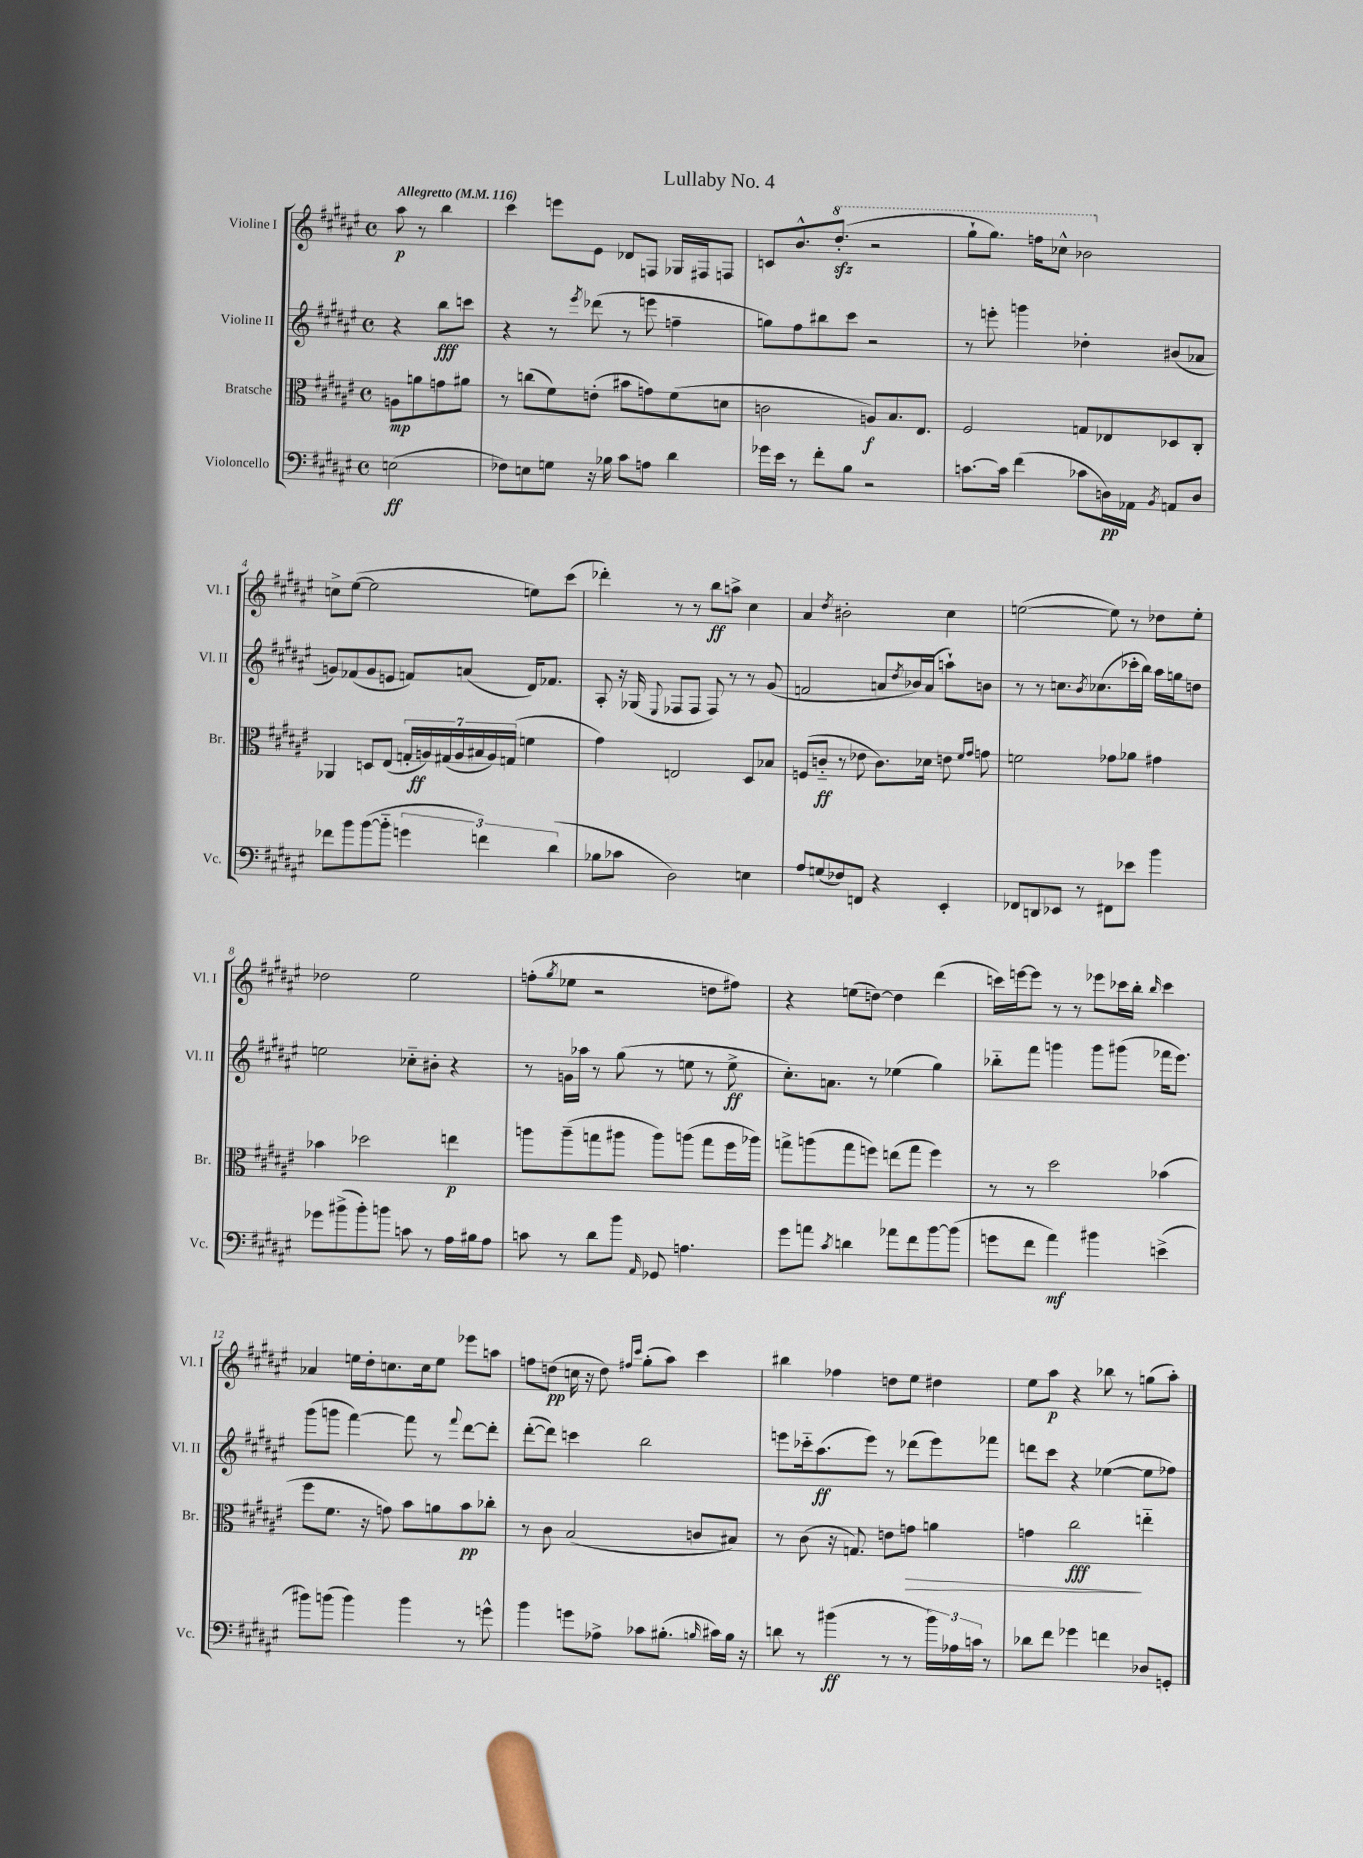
\header { title = "Lullaby No. 4" }
<<
\new StaffGroup <<
\new Staff = "s0" \with { instrumentName = "Violine I" shortInstrumentName = "Vl. I" } {
    \clef treble \key fis \major \defaultTimeSignature \time 4/4 \partial 2 \tempo "Allegretto" 4 = 116
    ais''8\p r8 b''4 |
    cis'''4 e'''8 eis'8 des'8 f8 ges16 fis16 f8 |
    c'8 b'8.-^ \ottava #1 dis'''8.-.\sfz( r2 |
    gis'''8-! gis'''8.) f'''16 ces'''8-^ bes''2 \ottava #0 |
    c''8-> eis''8~( eis''2 e''8) cis'''8( |
    des'''4-.) r8 r8 b''8\ff a''8-> cis''4 |
    ais'4 \acciaccatura { dis''8 } bis'2-. cis''4 |
    e''2~( e''8) r8 des''8 e''8-. |
    des''2 eis''2 |
    f''8-.( \acciaccatura { gis''8 } ees''8 r2 d''8 fis''8) |
    r4 e''8( d''8~) d''4 dis'''4( |
    c'''16) e'''16~ e'''8 r8 r8 ees'''8 ces'''16 b''16-. \grace { b''16 } ces'''4 |
    aes'4 e''16 dis''16-. c''8. c''16 e''8 ees'''8 a''8 |
    f''8 d''8\pp( c''16 r16 d''8) \grace { fis''16 cis'''16 } gis''8-.( ais''8) cis'''4 |
    bis''4 fes''4 d''8 eis''8 dis''4 |
    eis''8 ais''8\p r4 bes''8 r8 g''8( ais''8-.) \bar "|." |
}
\new Staff = "s1" \with { instrumentName = "Violine II" shortInstrumentName = "Vl. II" } {
    \clef treble \key fis \major \defaultTimeSignature \time 4/4 \partial 2
    r4 b''8\fff c'''8 |
    r4 r8 \acciaccatura { eis'''8 } des'''8( r8 e'''8 f''4-- |
    g''8) fis''8 bis''8 cis'''8 r2 |
    r8 e'''8-. g'''4 des''4-. bis'8( aes'8 |
    g'8) fes'8( g'8 e'8 f'8) a'8( dis'16) fes'8. |
    ais8-. r16 ges16( \appoggiatura { eis8 } fes8 fes8 fes8) r8 r8 gis'8( |
    f'2 a'8 \acciaccatura { dis''8 } bes'16) a'16( a''8-!) b'8 |
    r8 r8 c''8. \acciaccatura { b'8 } ces''8.( ces'''16-. b''16) ais''16 g''16 d''8 |
    e''2 ces''8-_ bis'8-. r4 |
    r8 g'16 aes''16 r8 gis''8( r8 e''8 r8 e''8->\ff |
    cis''8.-.) a'8. r8 ees''4( gis''4) |
    bes''8-_ fis'''8 g'''4 g'''8 gis'''8( fes'''16 eis'''8.) |
    gis'''8( g'''8 fis'''4~) fis'''8 r8 \appoggiatura { fis'''8 } dis'''8~ dis'''8-. |
    dis'''8~-.( dis'''8) c'''4 b''2 |
    e'''8 ces'''16-_ ais''8.\ff( e'''8) r8 des'''8( e'''8) fes'''8 |
    d'''8 cis'''8 r4 ees''4~( ees''8 fes''8) \bar "|." |
}
\new Staff = "s2" \with { instrumentName = "Bratsche" shortInstrumentName = "Br." } {
    \clef alto \key fis \major \defaultTimeSignature \time 4/4 \partial 2
    a8\mp a'8 g'8 ais'8 |
    r8 c''8( fis'8) e'8-.( bis'8 g'8) fis'8( d'8 |
    c'2 a8\f) b8. eis8. |
    fis2 g8 ees8 des8 cis8-. |
    aes,4 d8 eis8( \tuplet 7/4 { g16-. a16\ff) gis16( a16 bis16 a16) g16( } f'4 |
    gis'4) e2 dis8 bes8 |
    f8( c'8-_\ff r8 ees'8 c'8.) des'16 e'8 \grace { fis'16 gis'16 } g'8 |
    f'2 ges'8 aes'8 gis'4 |
    bes'4 des''2 e''4\p |
    a''8 a''8--( g''8 ais''8 ais''8) a''8( g''8 fis''16 aes''16) |
    g''8-> a''8( g''8 f''8) e''8( g''8 f''4) |
    r8 r8 dis''2 bes'4( |
    fis''8 fis'8. r16 g'8) b'8 a'8 b'8\pp ces''8-. |
    r8 cis'8 b2( c'8 bis8) |
    r8 cis'8( r16 g8.) e'8 g'8\> a'4 |
    g'4 cis''2\fff\! e''4-_ \bar "|." |
}
\new Staff = "s3" \with { instrumentName = "Violoncello" shortInstrumentName = "Vc." } {
    \clef bass \key fis \major \defaultTimeSignature \time 4/4 \partial 2
    e2\ff( |
    fes8) e8 g8 r16 bes16 cis'8 a8 dis'4 |
    ges'16 eis'16 r8 fis'8-. b8 r2 |
    c'8.~ c'16 fis'4( ces'8 d16\pp) aes,16 \acciaccatura { b,8 } a,8 d8 |
    fes'8 b'8 b'8~( b'8-_ \tuplet 3/2 { g'4 f'4) dis'4( } |
    bes8 ces'8 dis2) e4 |
    ais8 g8( fes8) f,8 r4 eis,4-. |
    fes,8 d,8 ees,8 r8 fis,8 ees'8 b'4 |
    ges'8 bis'8->( bis'8-.) b'8 c'8 r8 ais16 bis16 ais8 |
    c'8 r8 dis'8 b'8 \grace { ais,16 } ges,8 a4. |
    gis'8 a'8 \acciaccatura { cis'8 } d'4 aes'8 fis'8 b'8~ b'8( |
    g'8 fis'8 ais'4\mf) bis'4 e'4->( |
    bis'8) b'8( b'4) b'4 r8 g'8-^ |
    b'4 g'8 aes8-> ces'8 bis8.-.( \grace { b16 } cis'16) b16 r16 |
    d'8 r8 bis'4\ff( r8 r8 \tuplet 3/2 { bis'16) aes16 c'16 } r8 |
    des'8 fis'8 ges'4 f'4 des8 g,8-. \bar "|." |
}
>>
>>
